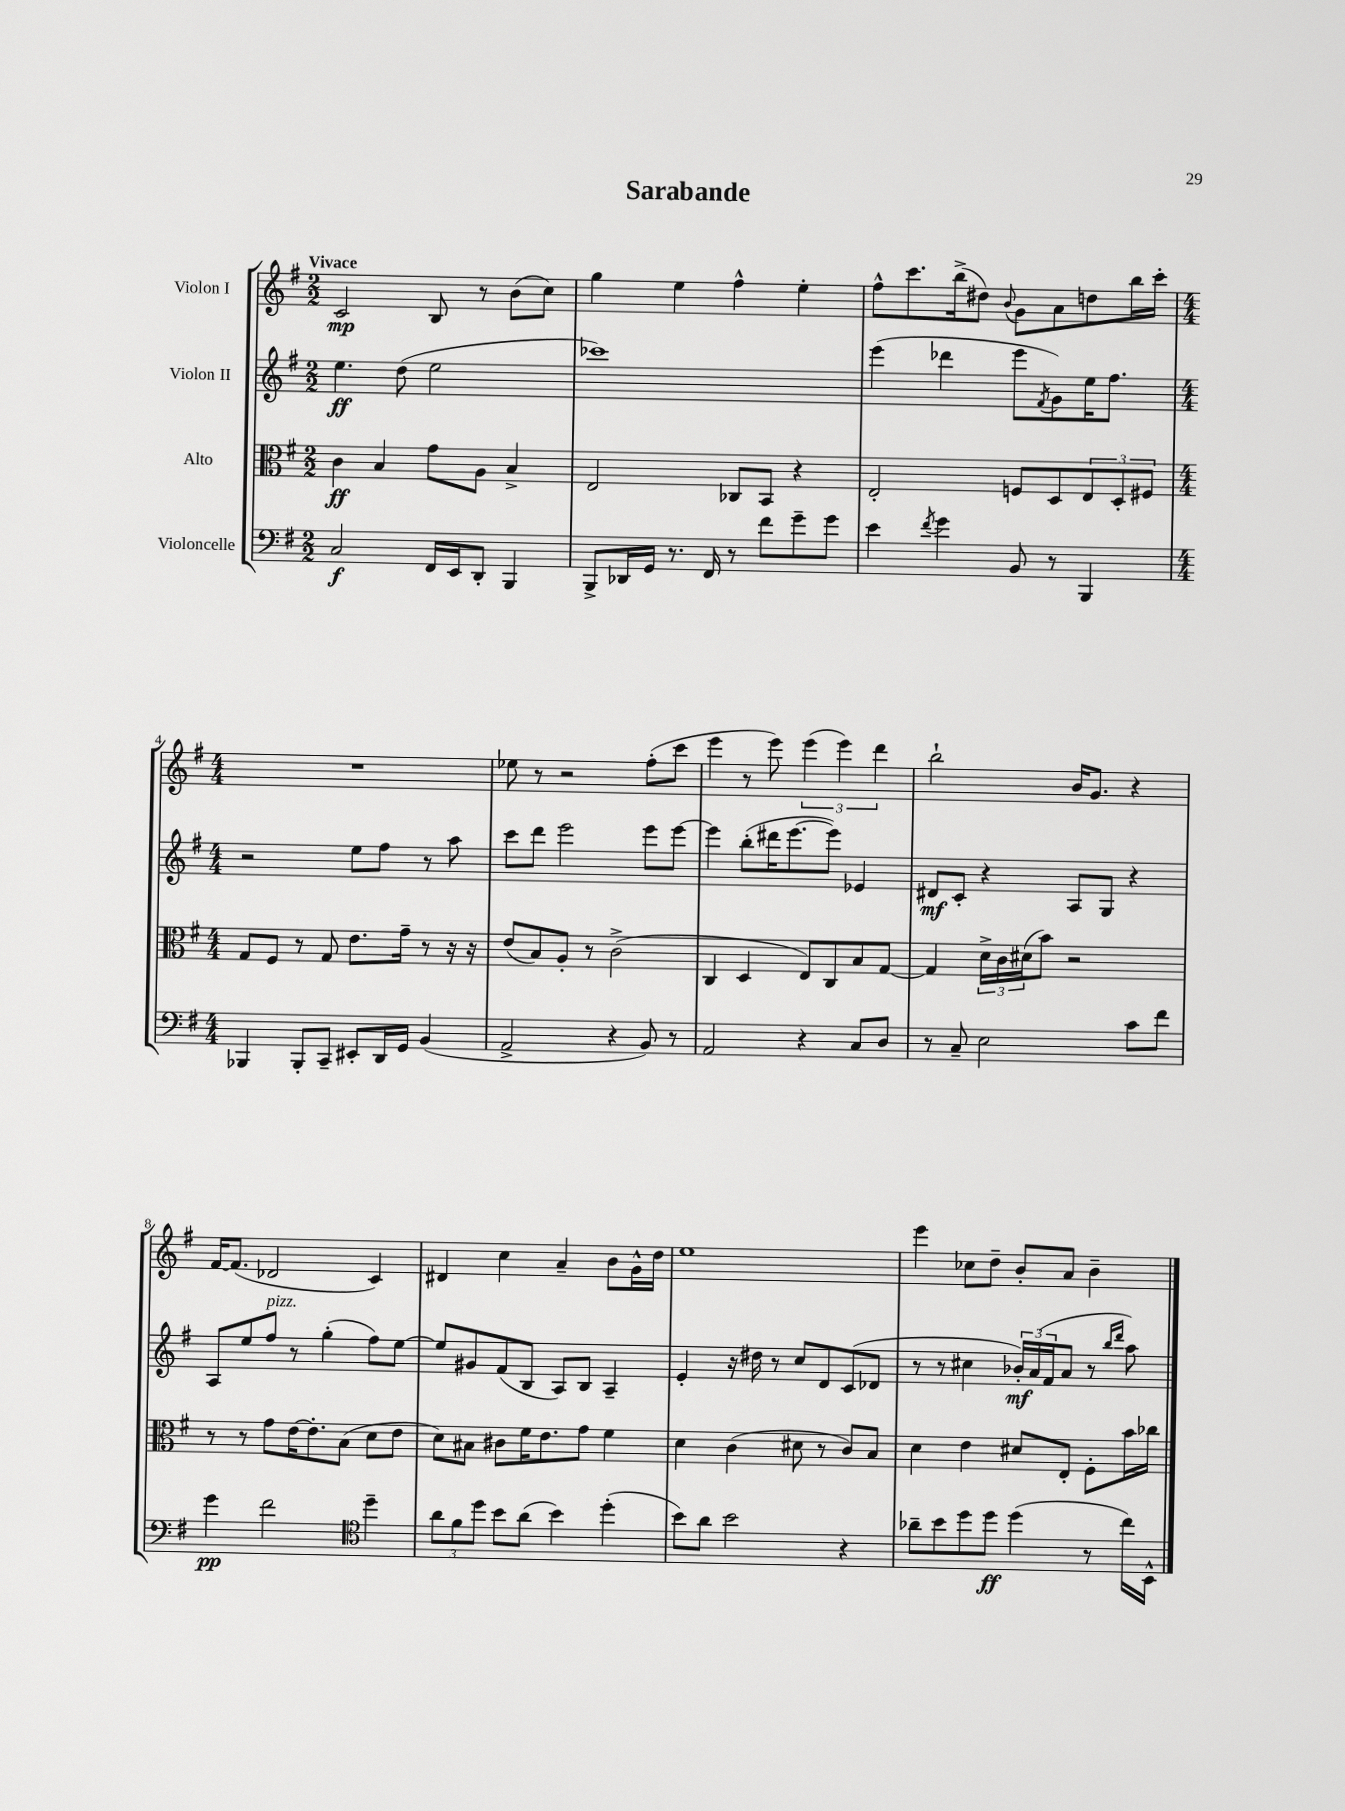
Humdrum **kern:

**kern	**dynam	**kern	**dynam	**kern	**dynam	**kern	**dynam
*part4	*part4	*part3	*part3	*part2	*part2	*part1	*part1
*staff4	*staff4	*staff3	*staff3	*staff2	*staff2	*staff1	*staff1
*I"Violoncelle	*	*I"Alto	*	*I"Violon II	*	*I"Violon I	*
*clefF4	*	*clefC3	*	*clefG2	*	*clefG2	*
*k[f#]	*	*k[f#]	*	*k[f#]	*	*k[f#]	*
*M2/2	*	*M2/2	*	*M2/2	*	*M2/2	*
=1	=1	=1	=1	=1	=1	=1	=1
!	!	!	!	!	!	!LO:TX:a:B:t=Vivace	!
2C/	f	4c\	ff	4.ee\	ff	2c/	mp
.	.	4B/	.	.	.	.	.
.	.	.	.	(8dd\	.	.	.
16FF#/LL	.	8g\L	.	2ee\	.	8B/	.
16EE/J	.	.	.	.	.	.	.
8DD'/J	.	8A\J	.	.	.	8r	.
4BBB/	.	4B^/	.	.	.	(8b\L	.
.	.	.	.	.	.	8cc\J)	.
=2	=2	=2	=2	=2	=2	=2	=2
8BBB^/L	.	2E/	.	1ccc-X)	.	4gg\	.
16DD-X/L	.	.	.	.	.	.	.
16GG/JJ	.	.	.	.	.	.	.
8.r	.	.	.	.	.	4ee\	.
16FF#/	.	.	.	.	.	.	.
8r	.	8C-X/L	.	.	.	4ff#^^\	.
8f#\L	.	8BB/J	.	.	.	.	.
8g~\	.	4r	.	.	.	4ee'\	.
8g\J	.	.	.	.	.	.	.
=3	=3	=3	=3	=3	=3	=3	=3
4e\	.	2E'/	.	(4eee\	.	8ff#^^\L	.
.	.	.	.	.	.	8.ccc\	.
8qf#/	.	.	.	.	.	.	.
4g\	.	.	.	4ddd-X\	.	.	.
.	.	.	.	.	.	(16bb^\k	.
.	.	.	.	.	.	8dd#X\J)	.
.	.	.	.	.	.	8qqb/	.
8BB/	.	8Fn/L	.	8eee\L	.	8g\L	.
.	.	.	.	8qf#/	.	.	.
8r	.	8D/	.	8g\)	.	8a\	.
4BBB/	.	12E/	.	16ee\K	.	8ddn\	.
.	.	.	.	8.ff#\J	.	.	.
.	.	12D'/	.	.	.	.	.
.	.	.	.	.	.	16bb\L	.
.	.	12F#X/J	.	.	.	.	.
.	.	.	.	.	.	16ccc'\JJ	.
!!LO:LB:g=z
=4	=4	=4	=4	=4	=4	=4	=4
*M4/4	*	*M4/4	*	*M4/4	*	*M4/4	*
4BBB-X/	.	8G/L	.	2r	.	1r	.
.	.	8F#/J	.	.	.	.	.
8BBB-'/L	.	8r	.	.	.	.	.
8CC~/J	.	8G/	.	.	.	.	.
8EE#X'/L	.	8.e\L	.	8ee\L	.	.	.
16DD/L	.	.	.	8ff#\J	.	.	.
16GG/JJ	.	16g~\Jk	.	.	.	.	.
(4BB/	.	8r	.	8r	.	.	.
.	.	16r	.	8aa\	.	.	.
.	.	16r	.	.	.	.	.
=5	=5	=5	=5	=5	=5	=5	=5
2AA^/	.	(8e/L	.	8ccc\L	.	8ee-X\	.
.	.	8B/)	.	8ddd\J	.	8r	.
.	.	8A'/J	.	2eee\	.	2r	.
.	.	8r	.	.	.	.	.
4r	.	(2c^\	.	.	.	.	.
8BB/)	.	.	.	8eee\L	.	(8ff#'\L	.
8r	.	.	.	[8eee\J	.	8ccc\J	.
=6	=6	=6	=6	=6	=6	=6	=6
2AA/	.	4C/	.	4eee\]	.	4eee\	.
.	.	4D/	.	(8bb'\L	.	8r	.
.	.	.	.	16ddd#X\K	.	8eee\)	.
.	.	.	.	[8.eee\	.	.	.
4r	.	8E/L)	.	.	.	(6eee\	.
.	.	8C/	.	8eee\J])	.	.	.
.	.	.	.	.	.	6eee\)	.
8C/L	.	8B/	.	4e-X/	.	.	.
.	.	.	.	.	.	6ddd\	.
8D/J	.	[8G/J	.	.	.	.	.
=7	=7	=7	=7	=7	=7	=7	=7
8r	.	4G/]	.	8d#X/L	mf	2bb`\	.
8C~/	.	.	.	8c'/J	.	.	.
2E\	.	24d^\LL	.	4r	.	.	.
.	.	24c\	.	.	.	.	.
.	.	(24d#X\J	.	.	.	.	.
.	.	8b\J)	.	.	.	.	.
.	.	2r	.	8A/L	.	16b/KL	.
.	.	.	.	.	.	8.g/J	.
.	.	.	.	8G/J	.	.	.
8c\L	.	.	.	4r	.	4r	.
8f#\J	.	.	.	.	.	.	.
!!LO:LB:g=z
=8	=8	=8	=8	=8	=8	=8	=8
4g\	pp	8r	.	8A/L	.	[16f#/KL	.
.	.	.	.	.	.	(8.f#/J]	.
.	.	8r	.	8ee/	.	.	.
!	!	!	!	!LO:TX:a:i:t=pizz.	!	!	!
2f#\	.	8g\L	.	8ff#/J	.	2d-X/	.
.	.	[16e\K	.	8r	.	.	.
.	.	8.e'\]	.	.	.	.	.
.	.	.	.	(4gg'\	.	.	.
.	.	(8B\J	.	.	.	.	.
*clefC4	*	*	*	*	*	*	*
4dd~\	.	8d\L	.	8ff#\L)	.	4c/)	.
.	.	8e\J	.	[8ee\J	.	.	.
=9	=9	=9	=9	=9	=9	=9	=9
12a\L	.	8d\L)	.	8ee/L]	.	4d#X/	.
12f#\	.	.	.	.	.	.	.
.	.	8B#X\J	.	8g#X/	.	.	.
12dd\J	.	.	.	.	.	.	.
8b\L	.	8c#X\L	.	(8f#/	.	4cc\	.
(8a\J	.	16f#\K	.	8B/J	.	.	.
.	.	8.e\	.	.	.	.	.
4b\)	.	.	.	8A/L)	.	4a~/	.
.	.	8g\J	.	8B/J	.	.	.
(4dd'\	.	4f#\	.	4A~/	.	8b\L	.
.	.	.	.	.	.	16g^^\L	.
.	.	.	.	.	.	16dd\JJ	.
=10	=10	=10	=10	=10	=10	=10	=10
8b\L)	.	4d\	.	4e'/	.	1ee	.
8a\J	.	.	.	.	.	.	.
2b\	.	(4c\	.	16r	.	.	.
.	.	.	.	16dd#X\	.	.	.
.	.	.	.	8r	.	.	.
.	.	8d#X\	.	8cc/L	.	.	.
.	.	8r	.	8d/	.	.	.
4r	.	8c/L)	.	(8c/	.	.	.
.	.	8B/J	.	8d-X/J	.	.	.
=11	=11	=11	=11	=11	=11	=11	=11
8a-X~\L	.	4d\	.	8r	.	4eee\	.
8b\	.	.	.	8r	.	.	.
8dd\	.	4e\	.	4cc#X\	.	8cc-X\L	.
8dd\J	ff	.	.	.	.	8dd~\J	.
(4dd\	.	8d#X/L	.	24b-X'/LL)	mf	8b'/L	.
.	.	.	.	(24a/	.	.	.
.	.	.	.	24f#/J	.	.	.
.	.	8E'/J	.	8a/J	.	8a/J	.
8r	.	8F#'\L	.	8r	.	4b~\	.
.	.	.	.	16qqbb/LL	.	.	.
.	.	.	.	16qqddd/JJ	.	.	.
16cc\LL)	.	16b\L	.	8aa\)	.	.	.
16BB^^\JJ	.	16cc-X\JJ	.	.	.	.	.
==	==	==	==	==	==	==	==
*-	*-	*-	*-	*-	*-	*-	*-
